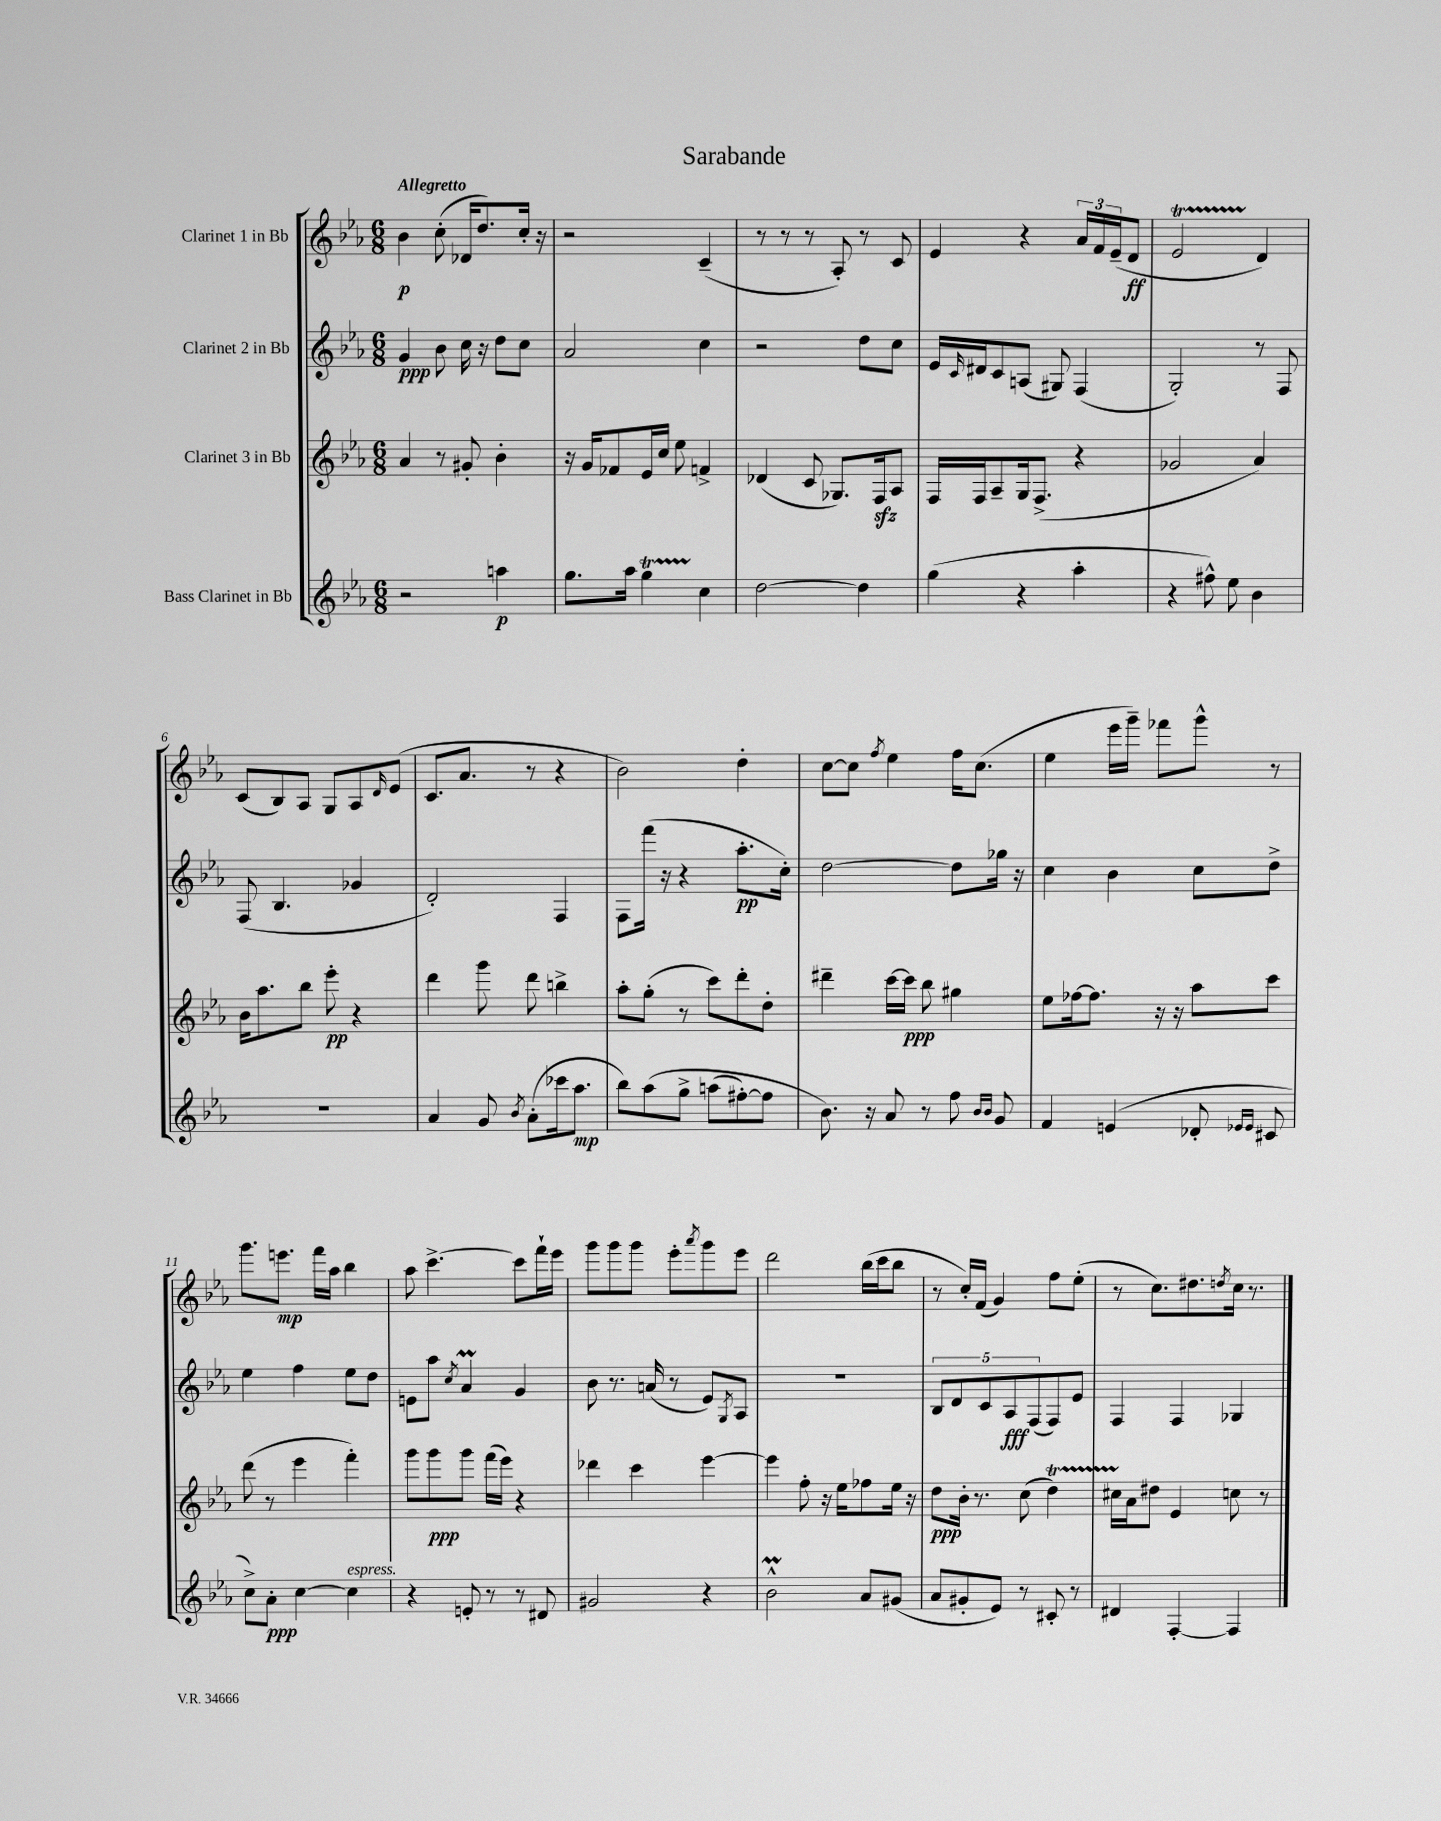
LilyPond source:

\header { title = "Sarabande" }
<<
\new StaffGroup <<
\new Staff = "s0" \with { instrumentName = "Clarinet 1 in Bb" } {
    \clef treble \key ees \major \numericTimeSignature \time 6/8 \tempo "Allegretto"
    bes'4\p c''8-.( des'16 d''8.) c''16-. r16 |
    r2 c'4--( |
    r8 r8 r8 aes8-.) r8 c'8 |
    ees'4 r4 \tuplet 3/2 { aes'16 f'16 ees'16--( } d'8\ff |
    ees'2\startTrillSpan d'4\stopTrillSpan) |
    c'8( bes8) aes8 g8 aes8 \grace { d'16 } ees'8( |
    c'8. aes'8. r8 r4 |
    bes'2) d''4-. |
    c''8~ c''8 \acciaccatura { f''8 } ees''4 f''16 c''8.( |
    ees''4 ees'''16 g'''16--) fes'''8 g'''8-^ r8 |
    g'''8. e'''8.\mp f'''16 aes''16 bes''4 |
    aes''8 c'''4.~-> c'''8 f'''16-! ees'''16 |
    g'''8 g'''8 g'''8 ees'''8-. \acciaccatura { aes'''8 } g'''8 ees'''8 |
    d'''2 bes''16( c'''16 bes''8 |
    r8 c''16-.) f'16( g'4) f''8 ees''8-.( |
    r8 c''8.) dis''8. \acciaccatura { d''8 } c''16 r8. \bar "|." |
}
\new Staff = "s1" \with { instrumentName = "Clarinet 2 in Bb" } {
    \clef treble \key ees \major \numericTimeSignature \time 6/8
    g'4\ppp bes'8 c''16 r16 d''8 c''8 |
    aes'2 c''4 |
    r2 d''8 c''8 |
    ees'16 \grace { c'16 } dis'16 c'8 a8( gis8) f4( |
    g2-.) r8 f8 |
    f8( bes4. ges'4 |
    d'2-.) f4 |
    f8 f'''16( r16 r4 aes''8.-.\pp c''16-.) |
    d''2~ d''8 ges''16 r16 |
    c''4 bes'4 c''8 d''8-> |
    ees''4 f''4 ees''8 d''8 |
    e'8 aes''8 \acciaccatura { c''8 } aes'4\prall g'4 |
    bes'8 r8. a'16( r8 ees'8) \acciaccatura { g8 } aes8 |
    R2. |
    \tuplet 5/4 { bes8 d'8 c'8 aes8\fff f8( } f8) ees'8 |
    f4 f4 ges4 \bar "|." |
}
\new Staff = "s2" \with { instrumentName = "Clarinet 3 in Bb" } {
    \clef treble \key ees \major \numericTimeSignature \time 6/8
    aes'4 r8 gis'8-. bes'4-. |
    r16 g'16 fes'8 ees'16 c''16 ees''8 f'4-> |
    des'4( c'8 ges8.) f16\sfz aes8 |
    f16 f16 aes8-- g16 f8.->( r4 |
    ges'2 aes'4) |
    bes'16 aes''8. bes''8 ees'''8-.\pp r4 |
    d'''4 g'''8 d'''8 b''4-> |
    aes''8-. g''8-.( r8 c'''8) d'''8-. d''8-. |
    dis'''4-- c'''16~ c'''16\ppp bes''8 gis''4 |
    ees''8 fes''16~ fes''8. r16 r16 aes''8 c'''8 |
    d'''8( r8 ees'''4 f'''4-.) |
    g'''8 g'''8\ppp g'''8 f'''16( ees'''16) r4 |
    des'''4 c'''4 ees'''4~ |
    ees'''4 f''8-. r16 ees''16 fes''8 ees''16 r16 |
    d''8\ppp bes'16-. r8. c''8( d''4\startTrillSpan) |
    cis''16 aes'16\stopTrillSpan dis''8 ees'4 c''8 r8 \bar "|." |
}
\new Staff = "s3" \with { instrumentName = "Bass Clarinet in Bb" } {
    \clef treble \key ees \major \numericTimeSignature \time 6/8
    r2 a''4\p |
    g''8. aes''16 g''4\startTrillSpan c''4\stopTrillSpan |
    d''2~ d''4 |
    g''4( r4 aes''4-. |
    r4 fis''8-^) ees''8 bes'4 |
    R2. |
    aes'4 g'8 \acciaccatura { bes'8 } aes'8-.( ces'''16 aes''8.\mp |
    bes''8) aes''8\( g''8-> a''8( fis''8~-.) fis''8 |
    bes'8.\) r16 aes'8 r8 f''8 \grace { bes'16 bes'16 } g'8 |
    f'4 e'4( des'8-. \grace { ees'16 ees'16 } cis'8 |
    c''8->) aes'8-.\ppp c''4~ c''4^\markup { \italic "espress." } |
    r4 e'8-. r8 r8 dis'8 |
    gis'2 r4 |
    bes'2-^\prall aes'8 gis'8( |
    aes'8 gis'8-. ees'8) r8 cis'8-. r8 |
    dis'4 f4~-. f4 \bar "|." |
}
>>
>>
